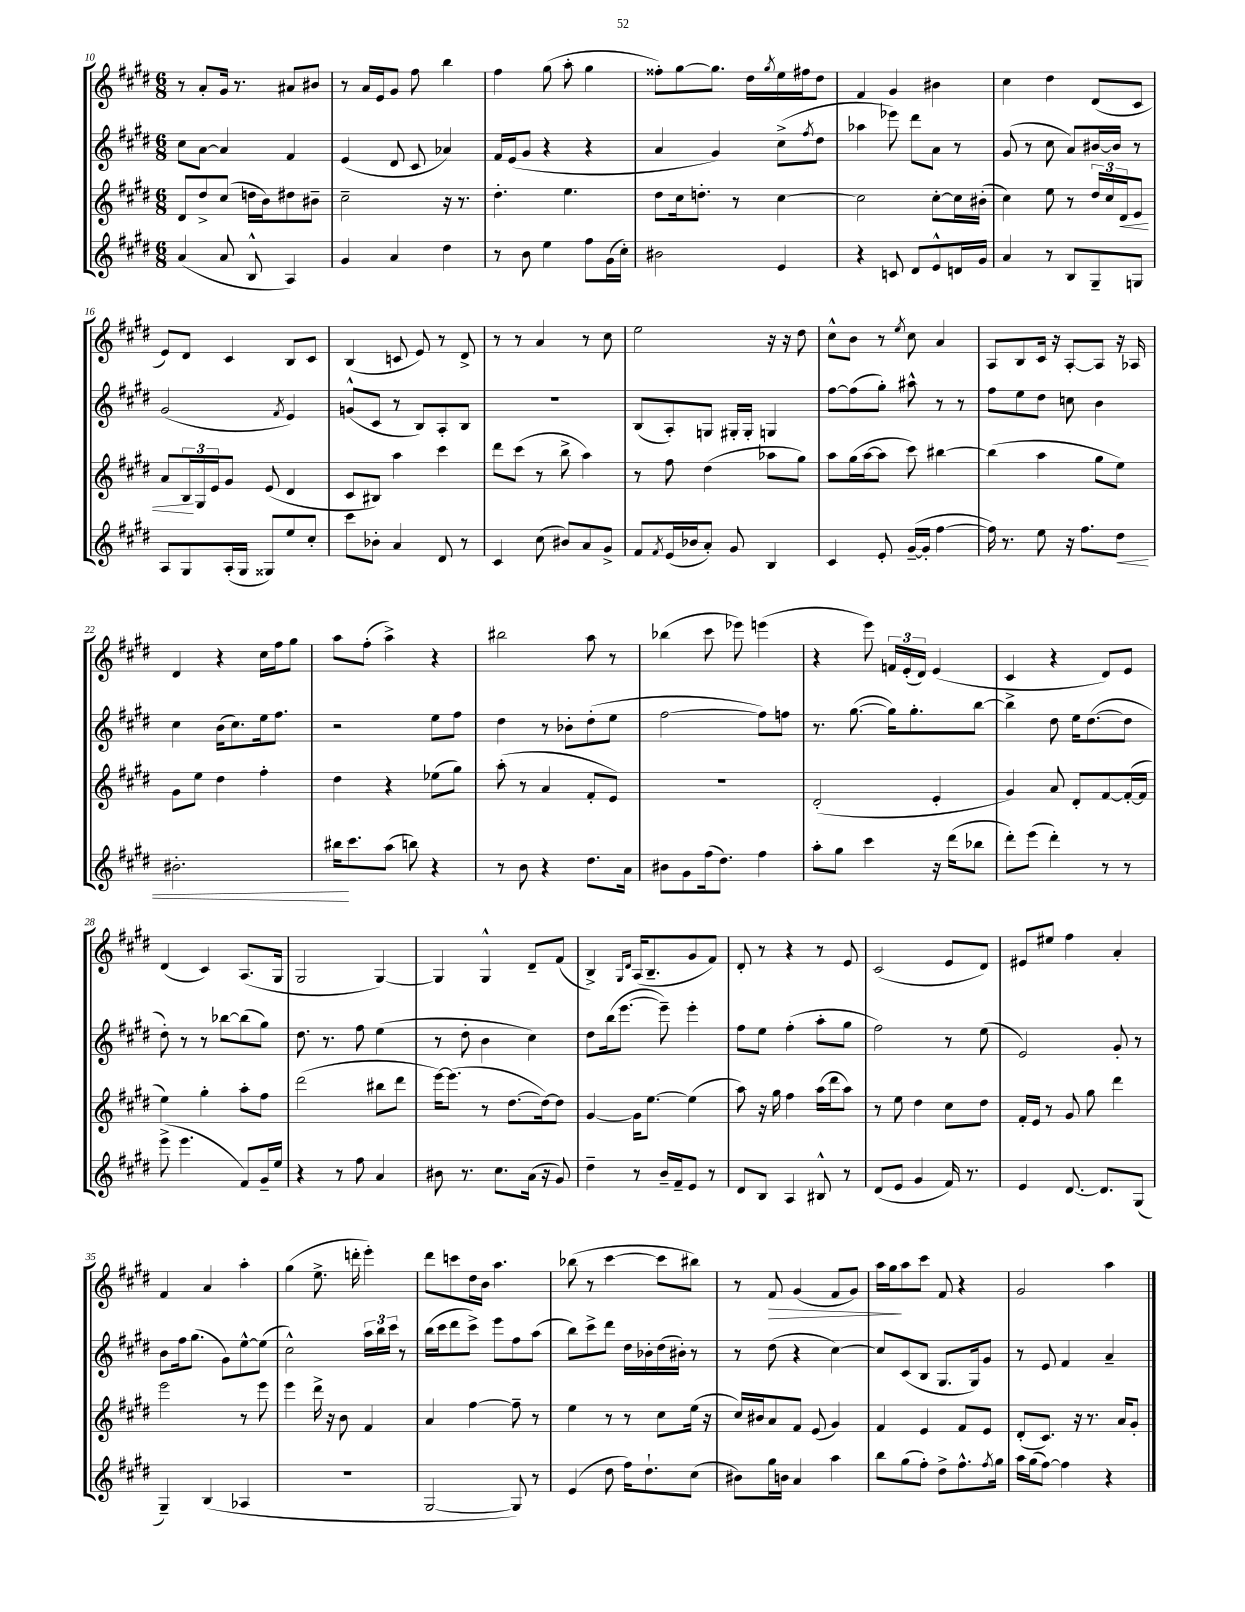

**kern	**dynam	**kern	**dynam	**kern	**kern	**dynam
*part4	*part4	*part3	*part3	*part2	*part1	*part1
*staff4	*staff4	*staff3	*staff3	*staff2	*staff1	*staff1
*clefG2	*	*clefG2	*	*clefG2	*clefG2	*
*k[f#c#g#d#]	*	*k[f#c#g#d#]	*	*k[f#c#g#d#]	*k[f#c#g#d#]	*
*M6/8	*	*M6/8	*	*M6/8	*M6/8	*
=10	=10	=10	=10	=10	=10	=10
(4a/	.	8d#/L	.	8cc#\L	8r	.
.	.	8dd#^/	.	[8a\J	8a'/L	.
8a/	.	(8cc#/J	.	4a/]	16g#/Jk	.
.	.	.	.	.	8.r	.
8B^^/	.	16ddn\LL	.	.	.	.
.	.	16b\J)	.	.	.	.
4A/)	.	8dd#X\	.	4f#/	8a#X/L	.
.	.	8b#X~\J	.	.	8b#X/J	.
=11	=11	=11	=11	=11	=11	=11
4g#/	.	2cc#~\	.	(4e/	8r	.
.	.	.	.	.	16a/LL	.
.	.	.	.	.	16e/J	.
4a/	.	.	.	8d#/	8g#/J	.
.	.	.	.	8c#/	8ff#\	.
4dd#\	.	16r	.	4a-X/)	4bb\	.
.	.	8.r	.	.	.	.
=12	=12	=12	=12	=12	=12	=12
8r	.	4.dd#'\	.	16f#/LL	4ff#\	.
.	.	.	.	(16e/J	.	.
8b\	.	.	.	8g#/J	.	.
4ee\	.	.	.	4r	(8gg#\	.
.	.	4.ee\	.	.	8aa'\	.
8ff#\L	.	.	.	4r	4gg#\	.
(16g#\L	.	.	.	.	.	.
16cc#'\JJ)	.	.	.	.	.	.
=13	=13	=13	=13	=13	=13	=13
2b#X\	.	8dd#\L	.	4a/	8ff##X'\L)	.
.	.	16cc#\k	.	.	[8gg#\	.
.	.	8.ddn'\J	.	.	.	.
.	.	.	.	4g#/)	8.gg#\J]	.
.	.	8r	.	.	.	.
.	.	.	.	.	16dd#\LL	.
.	.	.	.	.	8qgg#/	.
4e/	.	[4cc#\	.	(8cc#^\L	16ee\	.
.	.	.	.	.	16ff#X\J	.
.	.	.	.	8qff#/	.	.
.	.	.	.	8dd#\J	8dd#\J	.
=14	=14	=14	=14	=14	=14	=14
4r	.	2cc#\]	.	4aa-X\	4f#/	.
8cn/	.	.	.	8eee-X\)	4g#/	.
8d#/L	.	.	.	8ddd#\L	.	.
8e^^/	.	[8cc#'\L	.	8a\J	4b#X\	.
16dn/L	.	16cc#\L]	.	8r	.	.
16g#/JJ	.	(16b#X'\JJ	.	.	.	.
=15	=15	=15	=15	=15	=15	=15
4a/	.	4cc#\)	.	(8g#/	4cc#\	.
.	.	.	.	8r	.	.
8r	.	8ee\	.	8cc#\	4dd#\	.
8B/L	.	8r	.	8a/L)	.	.
8G#~/	.	24dd#/LL	.	[16b#X/L	(8d#/L	.
.	.	24cc#/	.	.	.	.
.	.	.	.	16b#/JJ]	.	.
!	!	!	!LO:HP:b	!	!	!
.	.	24d#/J	<	.	.	.
8Gn/J	.	8e/J	.	8r	8c#/J	.
!!LO:LB:g=z
=16	=16	=16	=16	=16	=16	=16
8A/L	.	8a/L	.	(2g#/	8e/L)	.
8G#/	.	24B/L	.	.	8d#/J	.
.	.	24G#/	[	.	.	.
.	.	24e/J	.	.	.	.
(16A'/L	.	8g#/J	.	.	4c#/	.
16G#/JJ	.	.	.	.	.	.
8G##X/L)	.	(8e/	.	.	.	.
.	.	.	.	8qf#/	.	.
8ee/	.	4d#/	.	4e/)	8B/L	.
8cc#'/J	.	.	.	.	8c#/J	.
=17	=17	=17	=17	=17	=17	=17
8ccc#\L	.	8c#/L	.	(8gn^^/L	(4B/	.
8b-X'\J	.	8B#X/J)	.	8c#/J	.	.
4a/	.	4aa\	.	8r	8cn/	.
.	.	.	.	8B/L)	8e/)	.
8d#/	.	4ccc#\	.	8A'/	8r	.
8r	.	.	.	8B/J	8d#^/	.
=18	=18	=18	=18	=18	=18	=18
4c#/	.	8ddd#\L	.	2.r	8r	.
.	.	(8ccc#\J	.	.	8r	.
(8cc#\	.	8r	.	.	4a/	.
8b#X/L)	.	8bb^\	.	.	.	.
8a/	.	4aa\)	.	.	8r	.
8g#^/J	.	.	.	.	8cc#\	.
=19	=19	=19	=19	=19	=19	=19
8f#/L	.	8r	.	(8B/L	2ee\	.
8qf#/	.	.	.	.	.	.
(16e/L	.	8ff#\	.	8A'/)	.	.
16b-X/J	.	.	.	.	.	.
8a'/J)	.	(4dd#\	.	8Gn/J	.	.
8g#/	.	.	.	16G#X'/LL	.	.
.	.	.	.	16G#'/JJ	.	.
4B/	.	8aa-X\L	.	4Gn/	16r	.
.	.	.	.	.	16r	.
.	.	8gg#\J)	.	.	8dd#\	.
=20	=20	=20	=20	=20	=20	=20
4c#/	.	8aa\L	.	[8ff#\L	8cc#^^\L	.
.	.	(16gg#\L	.	(8ff#\]	8b\J	.
.	.	[16aa\J	.	.	.	.
8e'/	.	8aa\J]	.	8gg#'\J)	8r	.
.	.	.	.	.	8qee/	.
([16g#~/LL	.	8ccc#\)	.	8aa#X^^\	8cc#\	.
16g#'/JJ]	.	.	.	.	.	.
[4ff#\	.	[4bb#X\	.	8r	4a/	.
.	.	.	.	8r	.	.
=21	=21	=21	=21	=21	=21	=21
16ff#\])	.	(4bb#\]	.	8ff#\L	8A/L	.
8.r	.	.	.	.	.	.
.	.	.	.	8ee\	8B/	.
8ee\	.	4aa\	.	8dd#\J	16c#/Jk	.
.	.	.	.	.	16r	.
16r	.	.	.	8ccn\	[8A'/L	.
8.ff#\L	.	.	.	.	.	.
.	.	8gg#\L	.	4b\	8A/J]	.
!	!LO:HP:b	!	!	!	!	!
8dd#\J	<	8ee\J)	.	.	16r	.
.	.	.	.	.	16A-X/	.
!!LO:LB:g=z
=22	=22	=22	=22	=22	=22	=22
2.b#X'\	.	8g#\L	.	4cc#\	4d#/	.
.	.	8ee\J	.	.	.	.
.	.	4dd#\	.	(16b\KL	4r	.
.	.	.	.	8.cc#\)	.	.
.	.	4ff#'\	.	16ee\k	16cc#\LL	.
.	.	.	.	8.ff#\J	16ff#\J	.
.	.	.	.	.	8gg#\J	.
=23	=23	=23	=23	=23	=23	=23
16bb#X\KL	.	4dd#\	.	2r	8aa\L	.
8.ccc#\	[	.	.	.	.	.
.	.	.	.	.	(8ff#'\J	.
(8aa\J	.	4r	.	.	4aa^\)	.
8bbn\)	.	.	.	.	.	.
4r	.	(8ee-X\L	.	8ee\L	4r	.
.	.	8gg#\J)	.	8ff#\J	.	.
=24	=24	=24	=24	=24	=24	=24
8r	.	(8aa'\	.	4dd#\	2bb#X\	.
8b\	.	8r	.	.	.	.
4r	.	4a/	.	8r	.	.
.	.	.	.	8b-X'\L	.	.
8.dd#\L	.	8f#'/L	.	(8dd#'\	8aa\	.
.	.	8e/J)	.	8ee\J	8r	.
16a\Jk	.	.	.	.	.	.
=25	=25	=25	=25	=25	=25	=25
8b#X\L	.	2.r	.	[2ff#\	(4bb-X\	.
8g#\	.	.	.	.	.	.
(16ff#\k	.	.	.	.	8ccc#\	.
8.dd#\J)	.	.	.	.	.	.
.	.	.	.	.	8eee-X\)	.
4ff#\	.	.	.	8ff#\L])	(4eeen\	.
.	.	.	.	8ffn\J	.	.
=26	=26	=26	=26	=26	=26	=26
8aa'\L	.	(2d#'/	.	8.r	4r	.
8gg#\J	.	.	.	.	.	.
.	.	.	.	([8.gg#\	.	.
4ccc#\	.	.	.	.	8eee\)	.
.	.	.	.	16gg#\KL])	24fn/LL	.
.	.	.	.	.	(24e'/	.
.	.	.	.	8.gg#'\	.	.
.	.	.	.	.	24d#/JJ)	.
16r	.	4e'/	.	.	(4e/	.
(16ddd#\KL	.	.	.	.	.	.
8bb-X\J	.	.	.	[8bb\J	.	.
=27	=27	=27	=27	=27	=27	=27
8ddd#'\L)	.	4g#/)	.	4bb^\]	4c#/	.
(8eee\J	.	.	.	.	.	.
4ddd#'\)	.	8a/	.	8dd#\	4r	.
.	.	8d#'/L	.	16ee\KL	.	.
.	.	.	.	([8.dd#\	.	.
8r	.	[8f#/	.	.	8d#/L)	.
8r	.	(16f#'/L_	.	8dd#\J]	8e/J	.
.	.	16f#/JJ]	.	.	.	.
!!LO:LB:g=z
=28	=28	=28	=28	=28	=28	=28
(8eee^\	.	4ee\)	.	8dd#'\)	(4d#/	.
4.eee\	.	.	.	8r	.	.
.	.	4gg#'\	.	8r	4c#/)	.
.	.	.	.	[8bb-X\L	.	.
8f#/L)	.	8aa'\L	.	(8bb-\]	(8.A/L	.
16g#~/L	.	8ff#\J	.	8gg#\J)	.	.
16ee/JJ	.	.	.	.	16G#/Jk	.
=29	=29	=29	=29	=29	=29	=29
4r	.	(2ddd#\	.	8.dd#\	2G#/	.
.	.	.	.	8.r	.	.
8r	.	.	.	.	.	.
8ff#\	.	.	.	8ff#\	.	.
4a/	.	8bb#X\L	.	(4ee\	[4G#/)	.
.	.	8ddd#\J	.	.	.	.
=30	=30	=30	=30	=30	=30	=30
8b#X\	.	[16eee\KL)	.	8r	4G#/]	.
.	.	(8.eee\J]	.	.	.	.
8.r	.	.	.	8dd#'\	.	.
.	.	8r	.	4b\	4G#^^/	.
8.cc#\L	.	.	.	.	.	.
.	.	[8.dd#\L	.	.	.	.
(16a\Jk	.	.	.	4cc#\)	8d#~/L	.
16r	.	16dd#\k_)	.	.	.	.
8g#/)	.	8dd#\J]	.	.	(8f#/J	.
=31	=31	=31	=31	=31	=31	=31
4dd#~\	.	[4g#/	.	8dd#\L	4B^/)	.
.	.	.	.	(16bb\k	.	.
.	.	.	.	[8.eee\J	.	.
.	.	.	.	.	16qqG#/LL	.
.	.	.	.	.	16qqd#/JJ	.
8r	.	16g#\KL]	.	.	(16A/KL	.
.	.	[8.ee\J	.	.	8.B~/	.
16b~/LL	.	.	.	8eee~\])	.	.
16f#~/J	.	.	.	.	.	.
8e/J	.	(4ee\]	.	4eee'\	8g#/	.
8r	.	.	.	.	8f#/J)	.
=32	=32	=32	=32	=32	=32	=32
8d#/L	.	8aa\)	.	8ff#\L	8d#'/	.
8B/J	.	16r	.	8ee\J	8r	.
.	.	16gg#\	.	.	.	.
4A/	.	4ff#\	.	(4ff#'\	4r	.
8B#X^^/	.	(16aa\LL	.	8aa'\L	8r	.
.	.	16ddd#\J	.	.	.	.
8r	.	8aa\J)	.	8gg#\J	8e/	.
=33	=33	=33	=33	=33	=33	=33
(8d#/L	.	8r	.	2ff#\)	(2c#/	.
8e/J	.	8ee\	.	.	.	.
4g#/	.	4dd#\	.	.	.	.
16f#/)	.	8cc#\L	.	8r	8e/L	.
8.r	.	.	.	.	.	.
.	.	8dd#\J	.	(8ee\	8d#/J)	.
=34	=34	=34	=34	=34	=34	=34
4e/	.	16f#'/LL	.	2e/)	8e#X/L	.
.	.	16e/JJ	.	.	.	.
.	.	8r	.	.	8ee#X/J	.
[8.d#/	.	8g#/	.	.	4ff#\	.
.	.	8gg#\	.	.	.	.
8.d#/L]	.	.	.	.	.	.
.	.	4ddd#\	.	8g#'/	4a'/	.
(8G#/J	.	.	.	8r	.	.
!!LO:LB:g=z
=35	=35	=35	=35	=35	=35	=35
4G#~/)	.	2eee\	.	8b\L	4f#/	.
.	.	.	.	16ff#\k	.	.
.	.	.	.	(8.gg#\J	.	.
(4B/	.	.	.	.	4a/	.
.	.	.	.	8g#\L)	.	.
4A-X/	.	8r	.	[8ee^^\	4aa'\	.
.	.	8eee\	.	(8ee\J]	.	.
=36	=36	=36	=36	=36	=36	=36
2.r	.	4eee\	.	2cc#^^\)	(4gg#\	.
.	.	16ddd#^\	.	.	8.ee^\	.
.	.	16r	.	.	.	.
.	.	8b\	.	.	.	.
.	.	.	.	.	16dddn'\	.
.	.	4f#/	.	24aa\LL	4eee'\)	.
.	.	.	.	24bb\	.	.
.	.	.	.	24ccc#\JJ	.	.
.	.	.	.	8r	.	.
=37	=37	=37	=37	=37	=37	=37
[2G#/	.	4a/	.	(16bb\LL	8ddd#\L	.
.	.	.	.	16ccc#\J	.	.
.	.	.	.	8ddd#\	8cccn\	.
.	.	[4ff#\	.	8ccc#^\J)	16dd#\L	.
.	.	.	.	.	16b\JJ	.
.	.	.	.	8eee\L	4.aa\	.
8G#/])	.	8ff#~\]	.	8ff#\	.	.
8r	.	8r	.	(8aa\J	.	.
=38	=38	=38	=38	=38	=38	=38
(4e/	.	4ee\	.	8bb\L)	(8bb-X\	.
.	.	.	.	8ccc#^\	8r	.
8dd#\	.	8r	.	8ddd#\J	[4ccc#\	.
16ff#\KL)	.	8r	.	16dd#\LL	.	.
8.dd#`\	.	.	.	16b-X'\	.	.
.	.	8cc#\L	.	(16dd#\	8ccc#\L]	.
.	.	.	.	16b#X'\JJ)	.	.
(8cc#\J	.	(16ee\Jk	.	8r	8bb#X\J)	.
.	.	16r	.	.	.	.
=39	=39	=39	=39	=39	=39	=39
8b#X\L)	.	16cc#/LL)	.	8r	8r	.
.	.	16b#X/J	.	.	.	.
!	!	!	!	!	!	!LO:HP:b
16gg#\L	.	8a/	.	(8dd#\	8f#/	>
16bn\JJ	.	.	.	.	.	.
4a/	.	8f#/J	.	4r	(4g#/	.
.	.	(8e/	.	.	.	.
4aa\	.	4g#/)	.	[4cc#\)	8f#/L	.
.	.	.	.	.	8g#/J)	.
=40	=40	=40	=40	=40	=40	=40
8bb\L	.	4f#/	.	8cc#/L]	16aa\LL	.
.	.	.	.	.	16gg#\J	.
(8gg#\	.	.	.	(8c#/	8aa\	]
8ff#'\J)	.	4e/	.	8B/J	8ccc#\J	.
8dd#^\L	.	.	.	8.G#/L	8f#/	.
8.ff#^^\	.	8f#/L	.	.	4r	.
.	.	.	.	16G#/k)	.	.
.	.	8e/J	.	8g#/J	.	.
8qff#/	.	.	.	.	.	.
16gg#\Jk	.	.	.	.	.	.
=41	=41	=41	=41	=41	=41	=41
16aa\LL	.	(8d#'/L	.	8r	2g#/	.
(16gg#\J	.	.	.	.	.	.
[8ff#\J)	.	8.c#/J)	.	8e/	.	.
4ff#\]	.	.	.	4f#/	.	.
.	.	16r	.	.	.	.
.	.	8.r	.	.	.	.
4r	.	.	.	4a~/	4aa\	.
.	.	16a/KL	.	.	.	.
.	.	8g#'/J	.	.	.	.
==	==	==	==	==	==	==
*-	*-	*-	*-	*-	*-	*-
